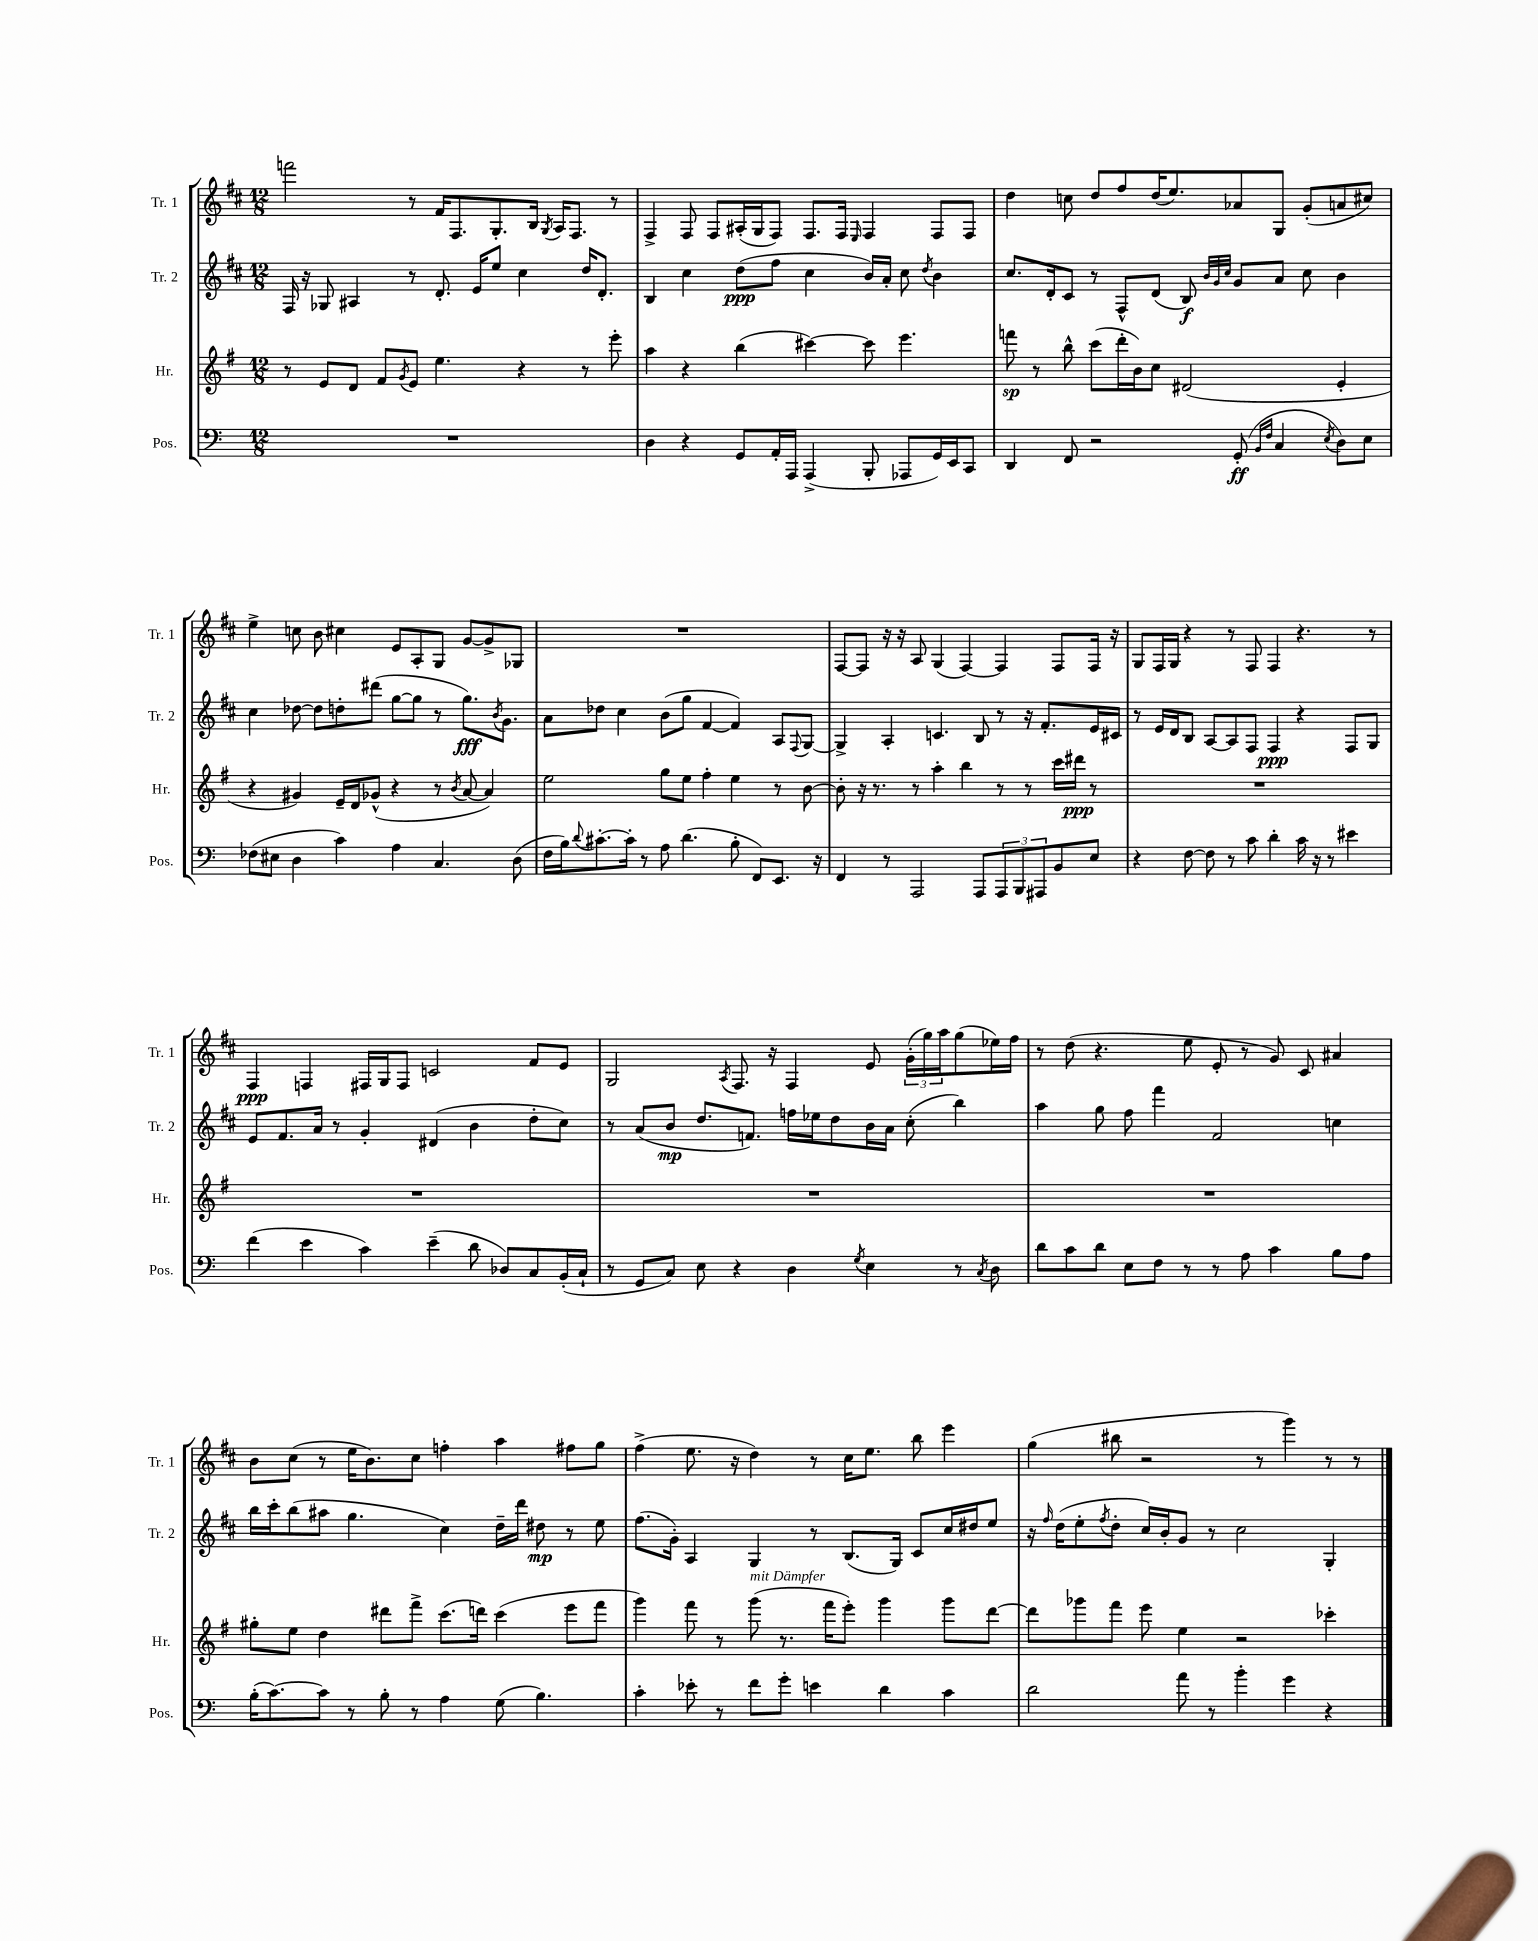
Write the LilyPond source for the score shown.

<<
\new StaffGroup <<
\new Staff = "s0" \with { instrumentName = "Tr. 1" shortInstrumentName = "Tr. 1" } {
    \clef treble \key d \major \numericTimeSignature \time 12/8
    f'''2 r8 fis'16 fis8. g8.-. b16 \acciaccatura { g8 } a16 fis8. r8 |
    fis4-> fis8 fis8 ais16-.( g16 fis8) fis8. fis16 \grace { e16 } fis4 fis8 fis8 |
    d''4 c''8 d''8 fis''8 d''16( e''8.) aes'8 g8 g'8-.( a'8 cis''8) |
    e''4-> c''8 b'8 cis''4 e'8 a8-. g8 g'8~ g'8-> ges8 |
    R1. |
    fis8~ fis8 r16 r16 a8 g4( fis4~) fis4 fis8 fis16 r16 |
    g8 fis16 g16 r4 r8 fis8 fis4 r4. r8 |
    fis4\ppp f4 fis16 g16 fis8 c'2 fis'8 e'8 |
    g2 \acciaccatura { a8 } fis8. r16 fis4 e'8 \tuplet 3/2 { g'16-.( g''16) a''16 } g''8( ees''16) fis''16 |
    r8 d''8( r4. e''8 e'8-. r8 g'8) cis'8 ais'4 |
    b'8 cis''8( r8 e''16 b'8.) cis''8 f''4-. a''4 fis''8 g''8 |
    fis''4->( e''8. r16 d''4) r8 cis''16 e''8. b''8 e'''4 |
    g''4( bis''8 r2 r8 g'''4) r8 r8 \bar "|." |
}
\new Staff = "s1" \with { instrumentName = "Tr. 2" shortInstrumentName = "Tr. 2" } {
    \clef treble \key d \major \numericTimeSignature \time 12/8
    fis16 r16 ges8 ais4 r8 d'8.-. e'16 e''8 cis''4 d''16 d'8.-. |
    b4 cis''4 d''8\ppp( fis''8 cis''4 b'16) a'16-. cis''8 \acciaccatura { d''8 } b'4 |
    cis''8. d'16-. cis'8 r8 fis8-^ d'8( b8\f) \grace { b'32 g'32 cis''32 } g'8 a'8 cis''8 b'4 |
    cis''4 des''8~ des''8 d''8-. dis'''8( g''8~ g''8 r8 g''8.\fff) \acciaccatura { b'8 } g'8. |
    a'8 des''8 cis''4 b'8( g''8 fis'4~ fis'4) a8 \appoggiatura { fis8 } g8~ |
    g4-> a4-. c'4. b8 r8 r16 fis'8.-. e'16 cis'16 |
    r8 e'16 d'16 b8 a8~ a8 fis8 fis4\ppp r4 fis8 g8 |
    e'8 fis'8. a'16 r8 g'4-. dis'4( b'4 d''8-. cis''8) |
    r8 a'8( b'8\mp d''8. f'8.) f''16 ees''16 d''8 b'16 a'16 cis''8-.( b''4) |
    a''4 g''8 fis''8 fis'''4 fis'2 c''4 |
    b''16 cis'''16-. b''8( ais''8 g''4. cis''4) d''16-- d'''16 dis''8\mp r8 e''8 |
    fis''8.( g'16-.) a4 g4 r8 b8.( g16) cis'8 cis''16 dis''16 e''8 |
    r16 \grace { fis''16 } d''16( e''8-. \acciaccatura { fis''8 } d''8-. cis''16) b'16-. g'8 r8 cis''2 g4-. \bar "|." |
}
\new Staff = "s2" \with { instrumentName = "Hr." shortInstrumentName = "Hr." } {
    \clef treble \key g \major \numericTimeSignature \time 12/8
    r8 e'8 d'8 fis'8 \acciaccatura { g'8 } e'8 e''4. r4 r8 e'''8-. |
    a''4 r4 b''4( cis'''4~) cis'''8 e'''4. |
    f'''8\sp r8 b''8-^ c'''8( d'''16-. b'16) c''8 dis'2( e'4-. |
    r4 gis'4) e'16-- d'16 ges'8-^( r4 r8 \acciaccatura { b'8 } a'8~ a'4) |
    e''2 g''8 e''8 fis''4-. e''4 r8 b'8~ |
    b'8-. r16 r8. r8 a''4-. b''4 r8 r8 c'''16 dis'''16\ppp r8 |
    R1. |
    R1. |
    R1. |
    R1. |
    gis''8-. e''8 d''4 dis'''8 fis'''8-> c'''8.( d'''16) c'''4( e'''8 fis'''8 |
    g'''4) fis'''8 r8 g'''8^\markup { \italic "mit Dämpfer" }( r8. fis'''16 e'''8-.) g'''4 g'''8 d'''8~ |
    d'''8 ges'''8 fis'''8 e'''8 e''4 r2 ces'''4-. \bar "|." |
}
\new Staff = "s3" \with { instrumentName = "Pos." shortInstrumentName = "Pos." } {
    \clef bass \key c \major \numericTimeSignature \time 12/8
    R1. |
    d4 r4 g,8 a,16-. a,,16 a,,4->( b,,8-. aes,,8 g,16) e,16 c,8 |
    d,4 f,8 r2 g,8-.\ff( \grace { b,16 f16 } c4 \acciaccatura { e8 } d8) e8 |
    fes8( eis8 d4 c'4) a4 c4. d8( |
    f16 b16) \appoggiatura { d'8 } cis'8.~-. cis'16-. r8 a8 d'4.( b8-. f,8) e,8. r16 |
    f,4 r8 a,,2 a,,8 \tuplet 3/2 { a,,8 b,,8 ais,,8 } b,8 e8 |
    r4 f8~ f8 r8 c'8 d'4-. c'16 r16 r8 eis'4 |
    f'4( e'4 c'4) e'4--( d'8 des8) c8 b,16-.( c16-! |
    r8 g,8 c8) e8 r4 d4 \acciaccatura { g8 } e4 r8 \acciaccatura { c8 } d8 |
    d'8 c'8 d'8 e8 f8 r8 r8 a8 c'4 b8 a8 |
    b16-.( c'8.~) c'8 r8 b8-. r8 a4 g8( b4.) |
    c'4-. ees'8-. r8 f'8 g'8-. e'4 d'4 c'4 |
    d'2 a'8 r8 b'4-. g'4 r4 \bar "|." |
}
>>
>>
\layout { \context { \Score \remove "Bar_number_engraver" } }
